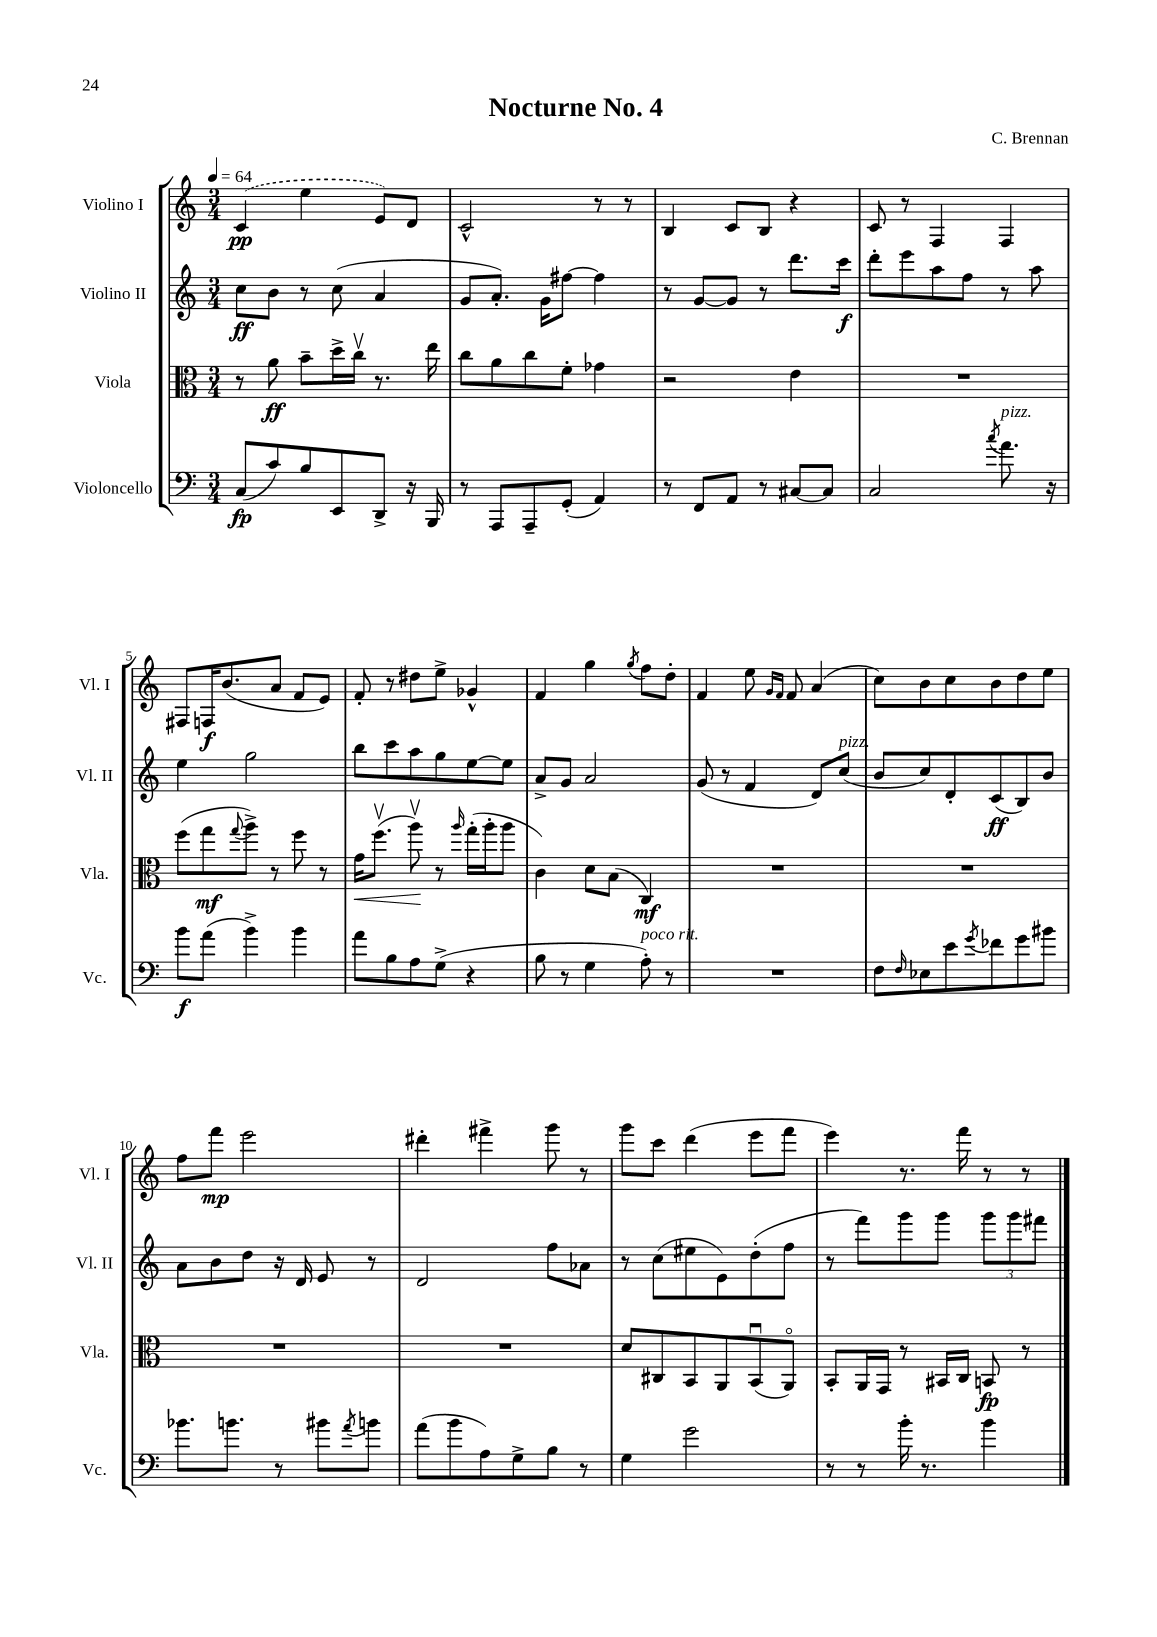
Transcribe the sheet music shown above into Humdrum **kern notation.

**kern	**kern	**kern	**kern
*staff4	*staff3	*staff2	*staff1
*clefF4	*clefC3	*clefG2	*clefG2
*k[]	*k[]	*k[]	*k[]
*M3/4	*M3/4	*M3/4	*M3/4
*MM64	*MM64	*MM64	*MM64
(8C	8r	8cc	(4c
8c)	8a	8b	.
8B	8b~	8r	4ee
8EE	16dd^	(8cc	.
.	16ccv	.	.
8DD^	8.r	4a	8e)
16r	.	.	8d
16BBB	16ee	.	.
=	=	=	=
8r	8cc	8g	2c^^
8AAA	8a	8.a')	.
8AAA~	8cc	.	.
.	.	16g	.
(8GG'	8f'	[8ff#	.
4AA)	4g-	4ff#]	8r
.	.	.	8r
=	=	=	=
8r	2r	8r	4B
8FF	.	[8g	.
8AA	.	8g]	8c
8r	.	8r	8B
[8C#	4e	8.ddd	4r
8C#]	.	.	.
.	.	16ccc	.
=	=	=	=
2C	2.r	8ddd'	8c
.	.	8eee	8r
.	.	8aa	4F
.	.	8ff	.
8qcc	.	.	.
8.a	.	8r	4F
.	.	8aa	.
16r	.	.	.
=	=	=	=
8b	(8ff	4ee	8F#
(8a	8gg	.	16F
.	.	.	(8.b
.	8qqgg	.	.
4b^)	8aa^)	2gg	.
.	8r	.	8a
4b	8ff	.	8f
.	8r	.	8e)
=	=	=	=
8a	16g	8bb	8f'
.	(8.ffv	.	.
8B	.	8ccc	8r
8A	8aav)	8aa	8dd#
(8G^	8r	8gg	8ee^
.	16qqaa	.	.
4r	(16gg'	[8ee	4g-^^
.	16aa'	.	.
.	8aa	8ee]	.
=	=	=	=
8B	4c)	8a^	4f
8r	.	8g	.
4G	8d	2a	4gg
.	(8B	.	.
.	.	.	8qgg
8A')	4C)	.	8ff
8r	.	.	8dd'
=	=	=	=
2.r	2.r	(8g	4f
.	.	8r	.
.	.	4f	8ee
.	.	.	16qqg
.	.	.	16qqf
.	.	.	8f
.	.	8d)	(4a
.	.	(8cc	.
=	=	=	=
8F	2.r	8b	8cc)
16qqF	.	.	.
8E-	.	8cc)	8b
8e	.	8d'	8cc
8qg	.	.	.
8f-	.	(8c	8b
8g	.	8B)	8dd
8b#	.	8b	8ee
=	=	=	=
8.b-	2.r	8a	8ff
.	.	8b	8fff
8.b	.	.	.
.	.	8dd	2eee
8r	.	16r	.
.	.	16d	.
8b#	.	8e	.
8qa	.	.	.
8b	.	8r	.
=	=	=	=
(8a	2.r	2d	4ddd#'
8b	.	.	.
8A)	.	.	4fff#^
8G^	.	.	.
8B	.	8ff	8ggg
8r	.	8a-	8r
=	=	=	=
4G	8d	8r	8ggg
.	8C#	(8cc	8ccc
2g	8BB	8ee#	(4ddd
.	8AA	8e)	.
.	(8BBu	(8dd'	8eee
.	8AAo)	8ff	8fff
=	=	=	=
8r	8BB'	8r	4eee)
8r	16AA	8fff)	.
.	16GG	.	.
16b'	8r	8ggg	8.r
8.r	.	.	.
.	16BB#	8ggg	.
.	16C	.	16fff
4b	8BB	12ggg	8r
.	.	12ggg	.
.	8r	.	8r
.	.	12fff#	.
==	==	==	==
*-	*-	*-	*-
